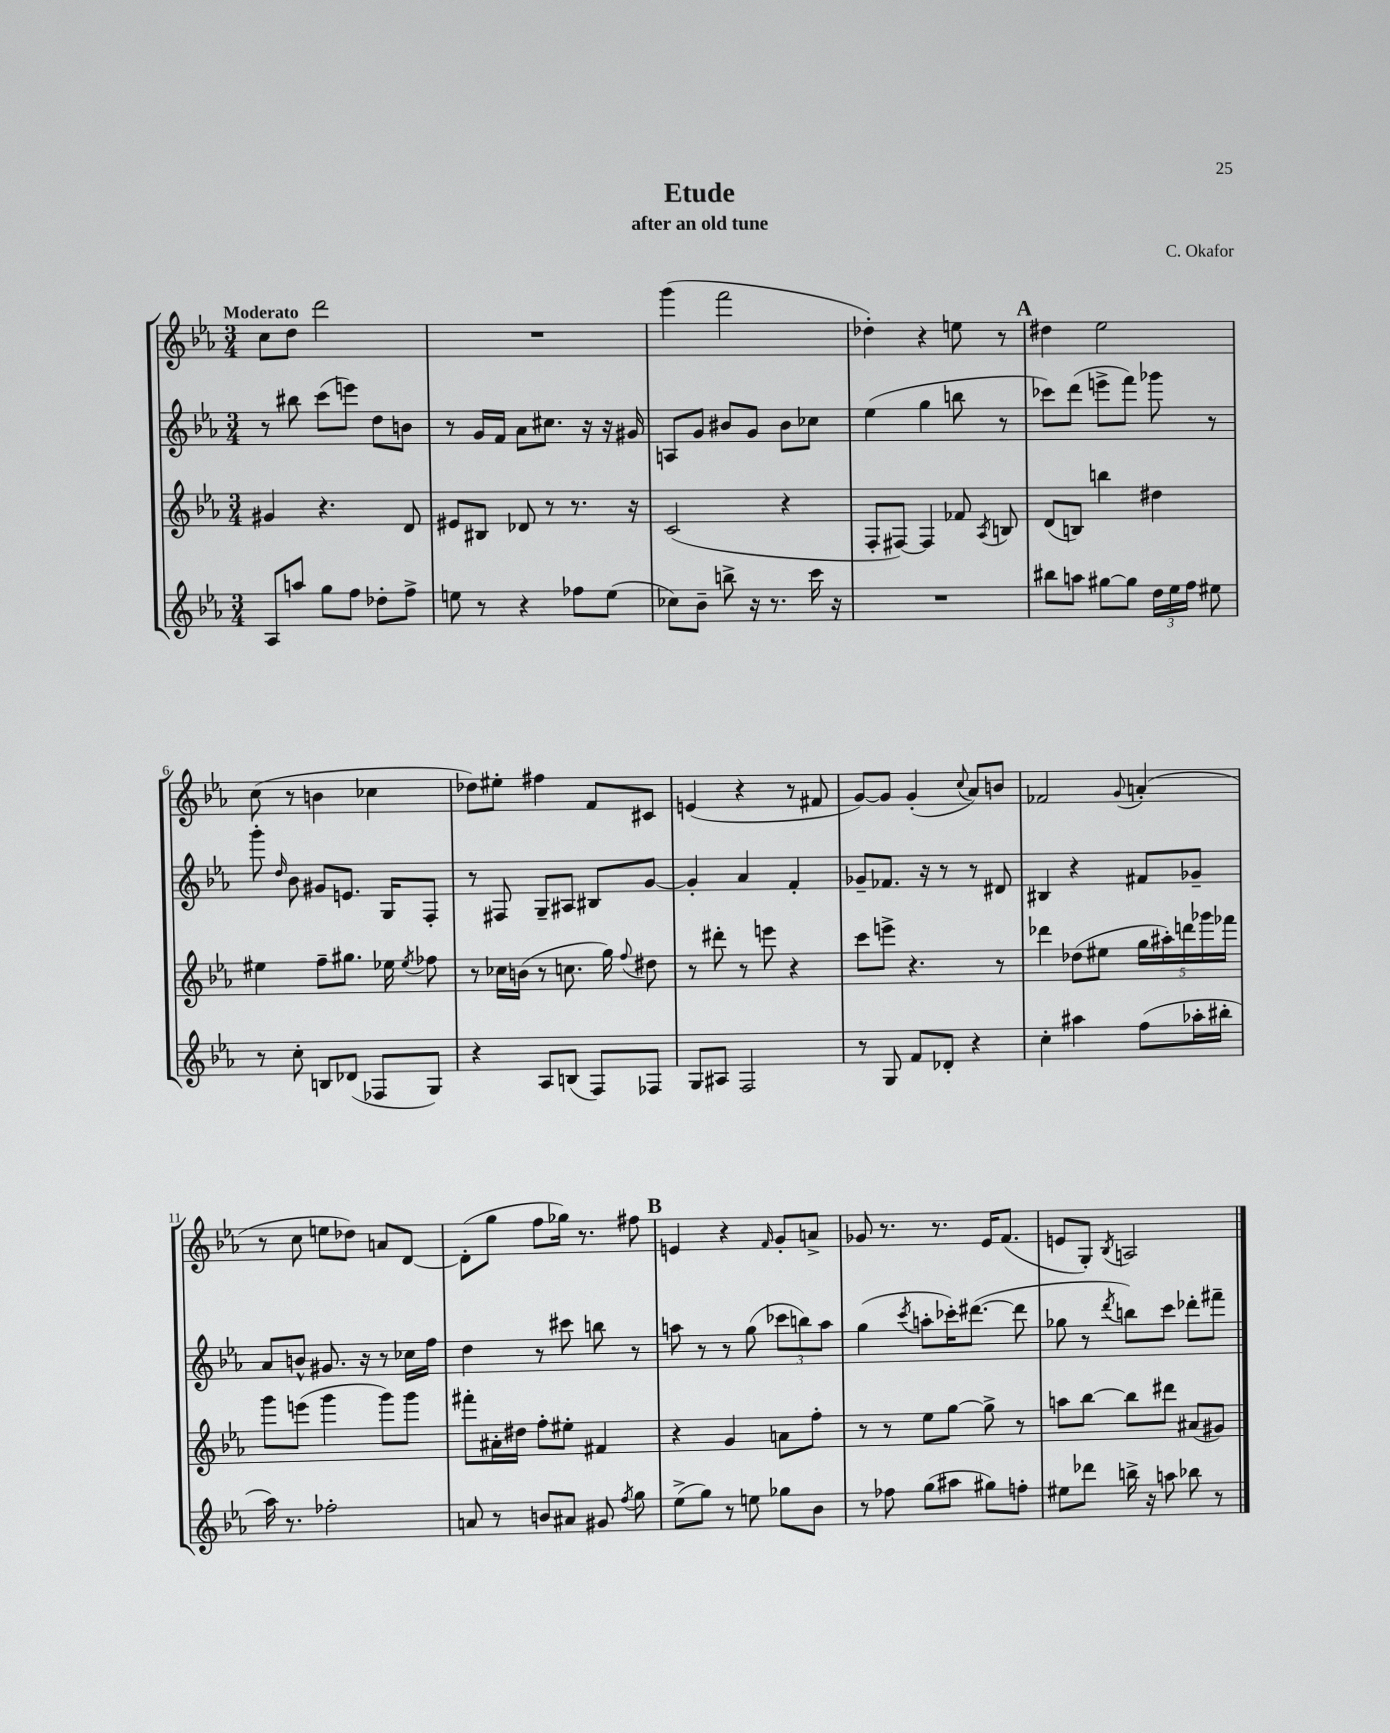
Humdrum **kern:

**kern	**kern	**kern	**kern
*staff4	*staff3	*staff2	*staff1
*clefG2	*clefG2	*clefG2	*clefG2
*k[b-e-a-]	*k[b-e-a-]	*k[b-e-a-]	*k[b-e-a-]
*M3/4	*M3/4	*M3/4	*M3/4
8A-	4g#	8r	8cc
8aa	.	8bb#	8dd
8gg	4.r	(8ccc	2ddd
8ff	.	8eee)	.
8dd-'	.	8dd	.
8ff^	8d	8b	.
=	=	=	=
8ee	8e#	8r	2.r
8r	8B#	16g	.
.	.	16f	.
4r	8d-	8a-	.
.	8r	8.cc#	.
8ff-	8.r	.	.
.	.	16r	.
(8ee	.	16r	.
.	16r	16g#	.
=	=	=	=
8cc-)	(2c	8A	(4ggg
8b-~	.	8g	.
8bb^	.	8b#	2fff
16r	.	8g	.
8.r	.	.	.
.	4r	8b#	.
16ccc	.	8cc-	.
16r	.	.	.
=	=	=	=
2.r	8F'	(4ee-	4dd-')
.	[8F#)	.	.
.	4F#]	4gg	4r
.	8f-	8bb	8ee
.	8qA-	.	.
.	8B	8r	8r
=	=	=	=
8bb#	(8d	8ccc-)	4dd#
8aa	8B)	(8ddd	.
[8gg#	4bb	8eee^	2ee-
8gg#]	.	8fff)	.
24dd	4dd#	8ggg-	.
24ee-	.	.	.
24ff	.	.	.
8ee#	.	8r	.
=	=	=	=
8r	4ee#	8ggg'	(8cc
.	.	16qqdd	.
8cc'	.	8b-	8r
8B	8ff~	8g#	4b
(8d-	8.gg#	8.e	.
8F-	.	.	4cc-
.	16ee-	16G	.
.	8qee-	.	.
8G)	8ff-	8F'	.
=	=	=	=
4r	8r	8r	8dd-)
.	16cc-	8F#	8ee#'
.	(16b	.	.
8A-	8r	8G~	4ff#
(8B	8.cc	8A#	.
8F)	.	8B#	8f
.	16gg)	.	.
.	8qqff	.	.
8F-	8dd#	[8g	8c#
=	=	=	=
8G	8r	4g']	(4e
8A#	8ddd#'	.	.
2F	8r	4a-	4r
.	8eee	.	.
.	4r	4f'	8r
.	.	.	8f#
=	=	=	=
8r	8ccc	8g-~	[8g)
8G	8eee^	8.f-	8g]
8f	4.r	.	(4g'
.	.	16r	.
8d-'	.	8r	.
.	.	.	8qqcc
4r	.	8r	8a-)
.	8r	8d#	8b
=	=	=	=
4cc'	4ddd-	4B#	2f-
4aa#	(8dd-	4r	.
.	8ee#	.	.
.	.	.	8qqg
(8ff	20gg	8f#	(4a'
.	20aa#')	.	.
.	20ddd	.	.
16aa-'	.	8g-~	.
.	20ggg-	.	.
16bb#'	.	.	.
.	20fff-	.	.
=	=	=	=
16aa-)	8ggg	8a-	8r
8.r	.	.	.
.	(8eee	8b^^	8cc
2ff-'	4ggg	8.g#	8ee
.	.	.	8dd-)
.	.	16r	.
.	8ggg)	8r	8a
.	8ggg	16cc-	[8d
.	.	16ff	.
=	=	=	=
8a	8fff#'	4dd	(8d']
8r	16a#'	.	8gg
.	16dd#	.	.
8b	8ff'	8r	8ff
8a#	8ee#'	8ccc#	16gg-)
.	.	.	8.r
8g#	4f#	8bb	.
8qff	.	.	.
8gg	.	8r	8ff#
=	=	=	=
(8ee-^	4r	8aa	4e
8gg)	.	8r	.
8r	4g	8r	4r
8ee	.	(8gg	.
.	.	.	16qqf
8gg-	8a	12ccc-	8g'
.	.	12bb)	.
8b-	8ff'	.	8a^
.	.	12aa	.
=	=	=	=
8r	8r	(4gg	8g-
8ff-	8r	.	8.r
.	.	8qccc	.
(8gg	8ee-	8aa'	.
.	.	.	8.r
8aa#	[8gg	16ccc-')	.
.	.	([8.ddd#	.
8gg#)	8gg^]	.	16e-
.	.	.	(8.f
8ff'	8r	8ddd#]	.
=	=	=	=
8ee#	8aa	8gg-	8e
8ddd-	[8bb-	8r	8G')
.	.	8qddd	8qB-
16bb^	8bb-]	8bb)	2A
16r	.	.	.
8aa	8ddd#	8ccc	.
8bb-	(8a#	8ddd-'	.
8r	8g#)	8fff#~	.
==	==	==	==
*-	*-	*-	*-
